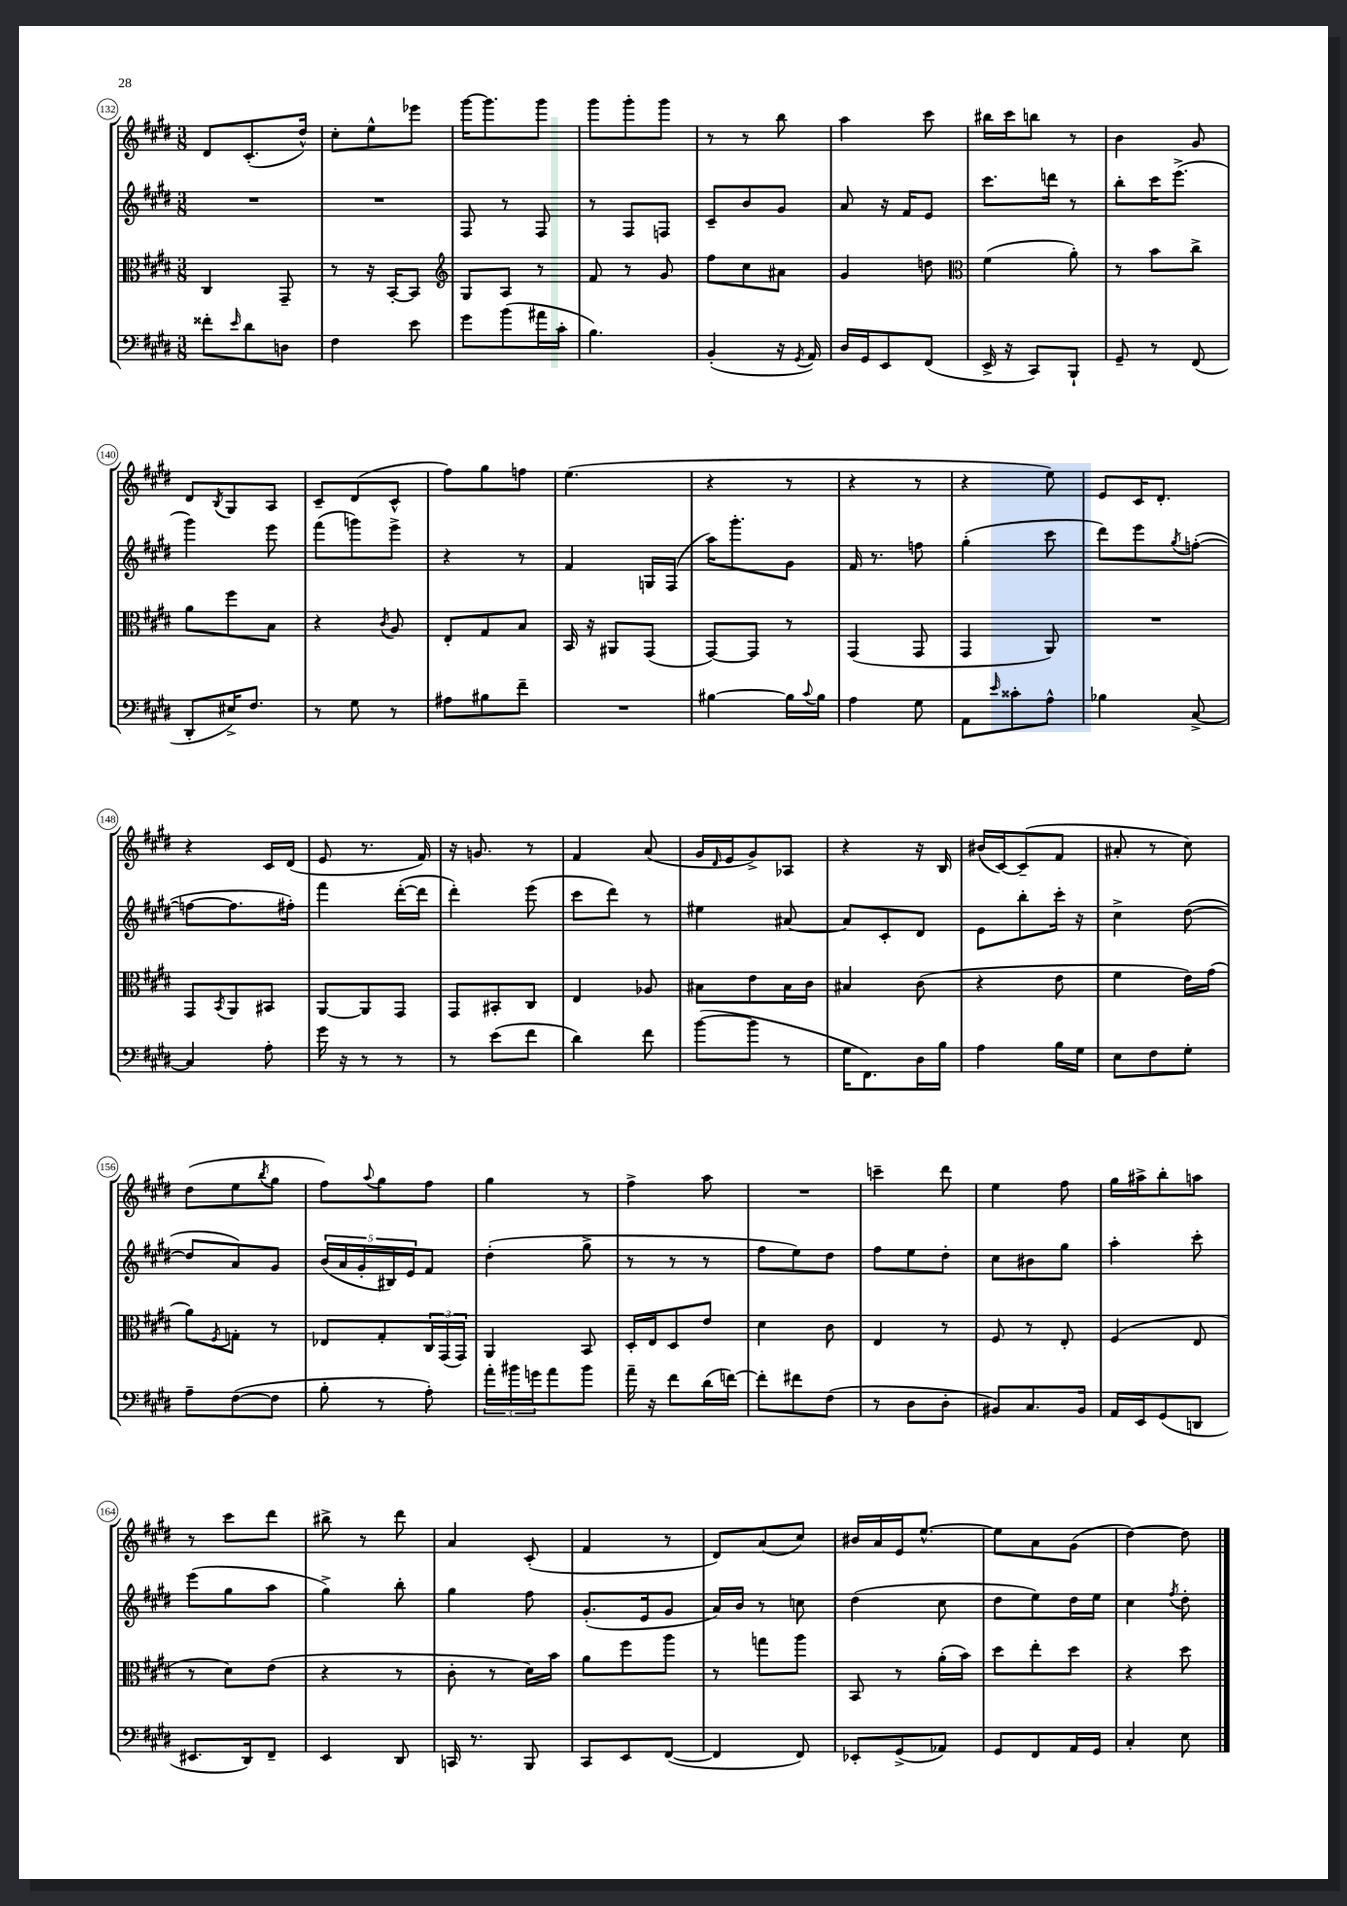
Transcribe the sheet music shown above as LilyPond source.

<<
\new StaffGroup <<
\new Staff = "s0" {
    \clef treble \key e \major \numericTimeSignature \time 3/8
    dis'8 cis'8.-.( dis''16-^) |
    cis''8-. e''8-^ ees'''8 |
    gis'''16~ gis'''8. gis'''8 |
    gis'''8 gis'''8-. gis'''8 |
    r8 r8 b''8 |
    a''4 cis'''8 |
    bis''16 cis'''16 b''8 r8 |
    b'4 gis'8 |
    dis'8 \acciaccatura { b8 } gis8 a8 |
    cis'8-- dis'8( cis'8-^ |
    fis''8) gis''8 f''8 |
    e''4.( |
    r4 r8 |
    r4 r8 |
    r4 e''8) |
    e'8 cis'16 dis'8.-. |
    r4 cis'16 dis'16( |
    e'8 r8. fis'16) |
    r16 g'8. r8 |
    fis'4 a'8( |
    gis'16 \grace { dis'16 } e'16 gis'8->) aes8 |
    r4 r16 b16 |
    bis'16( cis'16~) cis'8--( fis'8 |
    ais'8-. r8 cis''8) |
    dis''8( e''8 \acciaccatura { b''8 } gis''8 |
    fis''8) \appoggiatura { a''8 } gis''8 fis''8 |
    gis''4 r8 |
    fis''4-> a''8 |
    R4. |
    c'''4-- dis'''8 |
    e''4 fis''8 |
    gis''16 ais''16-> b''8-. a''8 |
    r8 cis'''8 dis'''8 |
    bis''8-> r8 dis'''8 |
    a'4 cis'8-.( |
    fis'4 r8 |
    dis'8) a'8( cis''8) |
    bis'16 a'16 e'16 e''8.~-^ |
    e''8 a'8 gis'8( |
    dis''4~) dis''8 \bar "|." |
}
\new Staff = "s1" {
    \clef treble \key e \major \numericTimeSignature \time 3/8
    R4. |
    R4. |
    fis8 r8 fis8 |
    r8 fis8 f8 |
    cis'8-- b'8 gis'8 |
    a'8 r16 fis'16 e'8 |
    cis'''8. d'''16 r8 |
    b''8-. cis'''16 e'''8.->( |
    gis'''4) e'''8 |
    fis'''8( g'''8) e'''8-> |
    r4 r8 |
    fis'4 g16 fis16( |
    a''16) gis'''8.-. gis'8 |
    fis'16 r8. f''8 |
    gis''4-.( cis'''8 |
    dis'''8) e'''8 \acciaccatura { gis''8 } f''8~-.( |
    f''8~ f''8. fis''16-.) |
    fis'''4 dis'''16~-.( dis'''16 |
    dis'''4-.) e'''8( |
    cis'''8 dis'''8) r8 |
    eis''4 ais'8~ |
    ais'8 cis'8-. dis'8 |
    e'8 b''8-. cis'''16-. r16 |
    cis''4-> dis''8~( |
    dis''8 a'8) gis'8 |
    \tuplet 5/4 { b'16( a'16 gis'16-. bis16) e'16 } fis'8 |
    dis''4-.( gis''8-> |
    r8 r8 r8 |
    fis''8 e''8) dis''8 |
    fis''8 e''8 dis''8-. |
    cis''8 bis'8 gis''8 |
    a''4-. cis'''8-. |
    e'''8( gis''8 a''8 |
    gis''4->) b''8-. |
    gis''4 fis''8 |
    gis'8.-.( e'16 gis'8 |
    a'16) b'16 r8 c''8 |
    dis''4( cis''8 |
    dis''8 e''8) dis''16 e''16 |
    cis''4 \acciaccatura { fis''8 } dis''8-. \bar "|." |
}
\new Staff = "s2" {
    \clef alto \key e \major \numericTimeSignature \time 3/8
    cis4 gis,8-- |
    r8 r16 b,16~-. b,8 |
    \clef treble gis8 a8 r8 |
    fis'8 r8 gis'8 |
    fis''8 cis''8 ais'8 |
    gis'4 d''8 |
    \clef alto fis'4( a'8-.) |
    r8 b'8 cis''8-> |
    a'8 fis''8 b8 |
    r4 \acciaccatura { cis'8 } a8 |
    e8-. gis8 b8 |
    b,16 r16 ais,8 gis,8( |
    gis,8~) gis,8 r8 |
    gis,4( gis,8 |
    gis,4 a,8) |
    R4. |
    gis,8 \acciaccatura { b,8 } a,8 bis,8 |
    a,8~ a,8 gis,8 |
    gis,8 bis,8-. cis8 |
    e4 aes8 |
    bis8 e'8 bis16 cis'16 |
    bis4 cis'8( |
    r4 e'8 |
    fis'4 e'16) gis'16( |
    a'8) \acciaccatura { fis8 } g8-. r8 |
    ees8 gis8-. \tuplet 3/2 { cis16 gis,16( gis,16) } |
    a,4 b,8 |
    dis16-. e16 dis8 e'8 |
    dis'4 cis'8 |
    e4 r8 |
    fis8 r8 e8-. |
    fis4( e8 |
    r8 dis'8) e'8( |
    r4 r8 |
    cis'8-. r8 dis'16) b'16 |
    a'8 fis''8 a''8 |
    r8 g''8 a''8 |
    b,8 r8 a'16-.( b'16) |
    dis''8 e''8-. dis''8 |
    r4 dis''8 \bar "|." |
}
\new Staff = "s3" {
    \clef bass \key e \major \numericTimeSignature \time 3/8
    fisis'8-. \grace { e'16 } dis'8 d8 |
    fis4 e'8 |
    gis'8 b'8( ais'16 cis'16-. |
    b4.) |
    b,4-.( r16 \acciaccatura { gis,8 } a,16) |
    dis16 gis,16 e,8 fis,8( |
    e,16-> r16 cis,8) b,,8-! |
    gis,8-- r8 fis,8( |
    dis,8-. eis16->) fis8. |
    r8 gis8 r8 |
    ais8 bis8 fis'8-- |
    R4. |
    bis4~ bis16 \appoggiatura { cis'8 } bis16 |
    a4 gis8 |
    a,8 \grace { e'16 } cisis'8-. a8-^ |
    bes4 cis8~-> |
    cis4 a8-. |
    gis'16 r16 r8 r8 |
    r8 e'8( fis'8 |
    dis'4) fis'8 |
    b'8~( b'8 r8 |
    gis16 fis,8.) dis16 b16 |
    a4 b16 gis16 |
    e8 fis8 gis8-. |
    a8-- fis8~( fis8 |
    b8-. r8 a8-.) |
    \tuplet 3/2 { a'16-. bis'16 g'16 } a'8 bis'8 |
    a'16-- r16 fis'8 dis'16( f'16~) |
    f'8-. fis'8 fis8( |
    r8 dis8 dis8-. |
    bis,8) cis8. bis,16 |
    a,16 e,16 gis,8( d,8 |
    eis,8. dis,16) fis,8-- |
    e,4 dis,8 |
    c,16 r8. b,,8 |
    cis,8 e,8 fis,8~( |
    fis,4 fis,8) |
    ees,8-. gis,8->( aes,8) |
    gis,8 fis,8 a,16 gis,16 |
    cis4-. e8 \bar "|." |
}
>>
>>
\layout { \context { \Score currentBarNumber = #132 \override BarNumber.stencil = #(make-stencil-circler 0.1 0.3 ly:text-interface::print) } }
